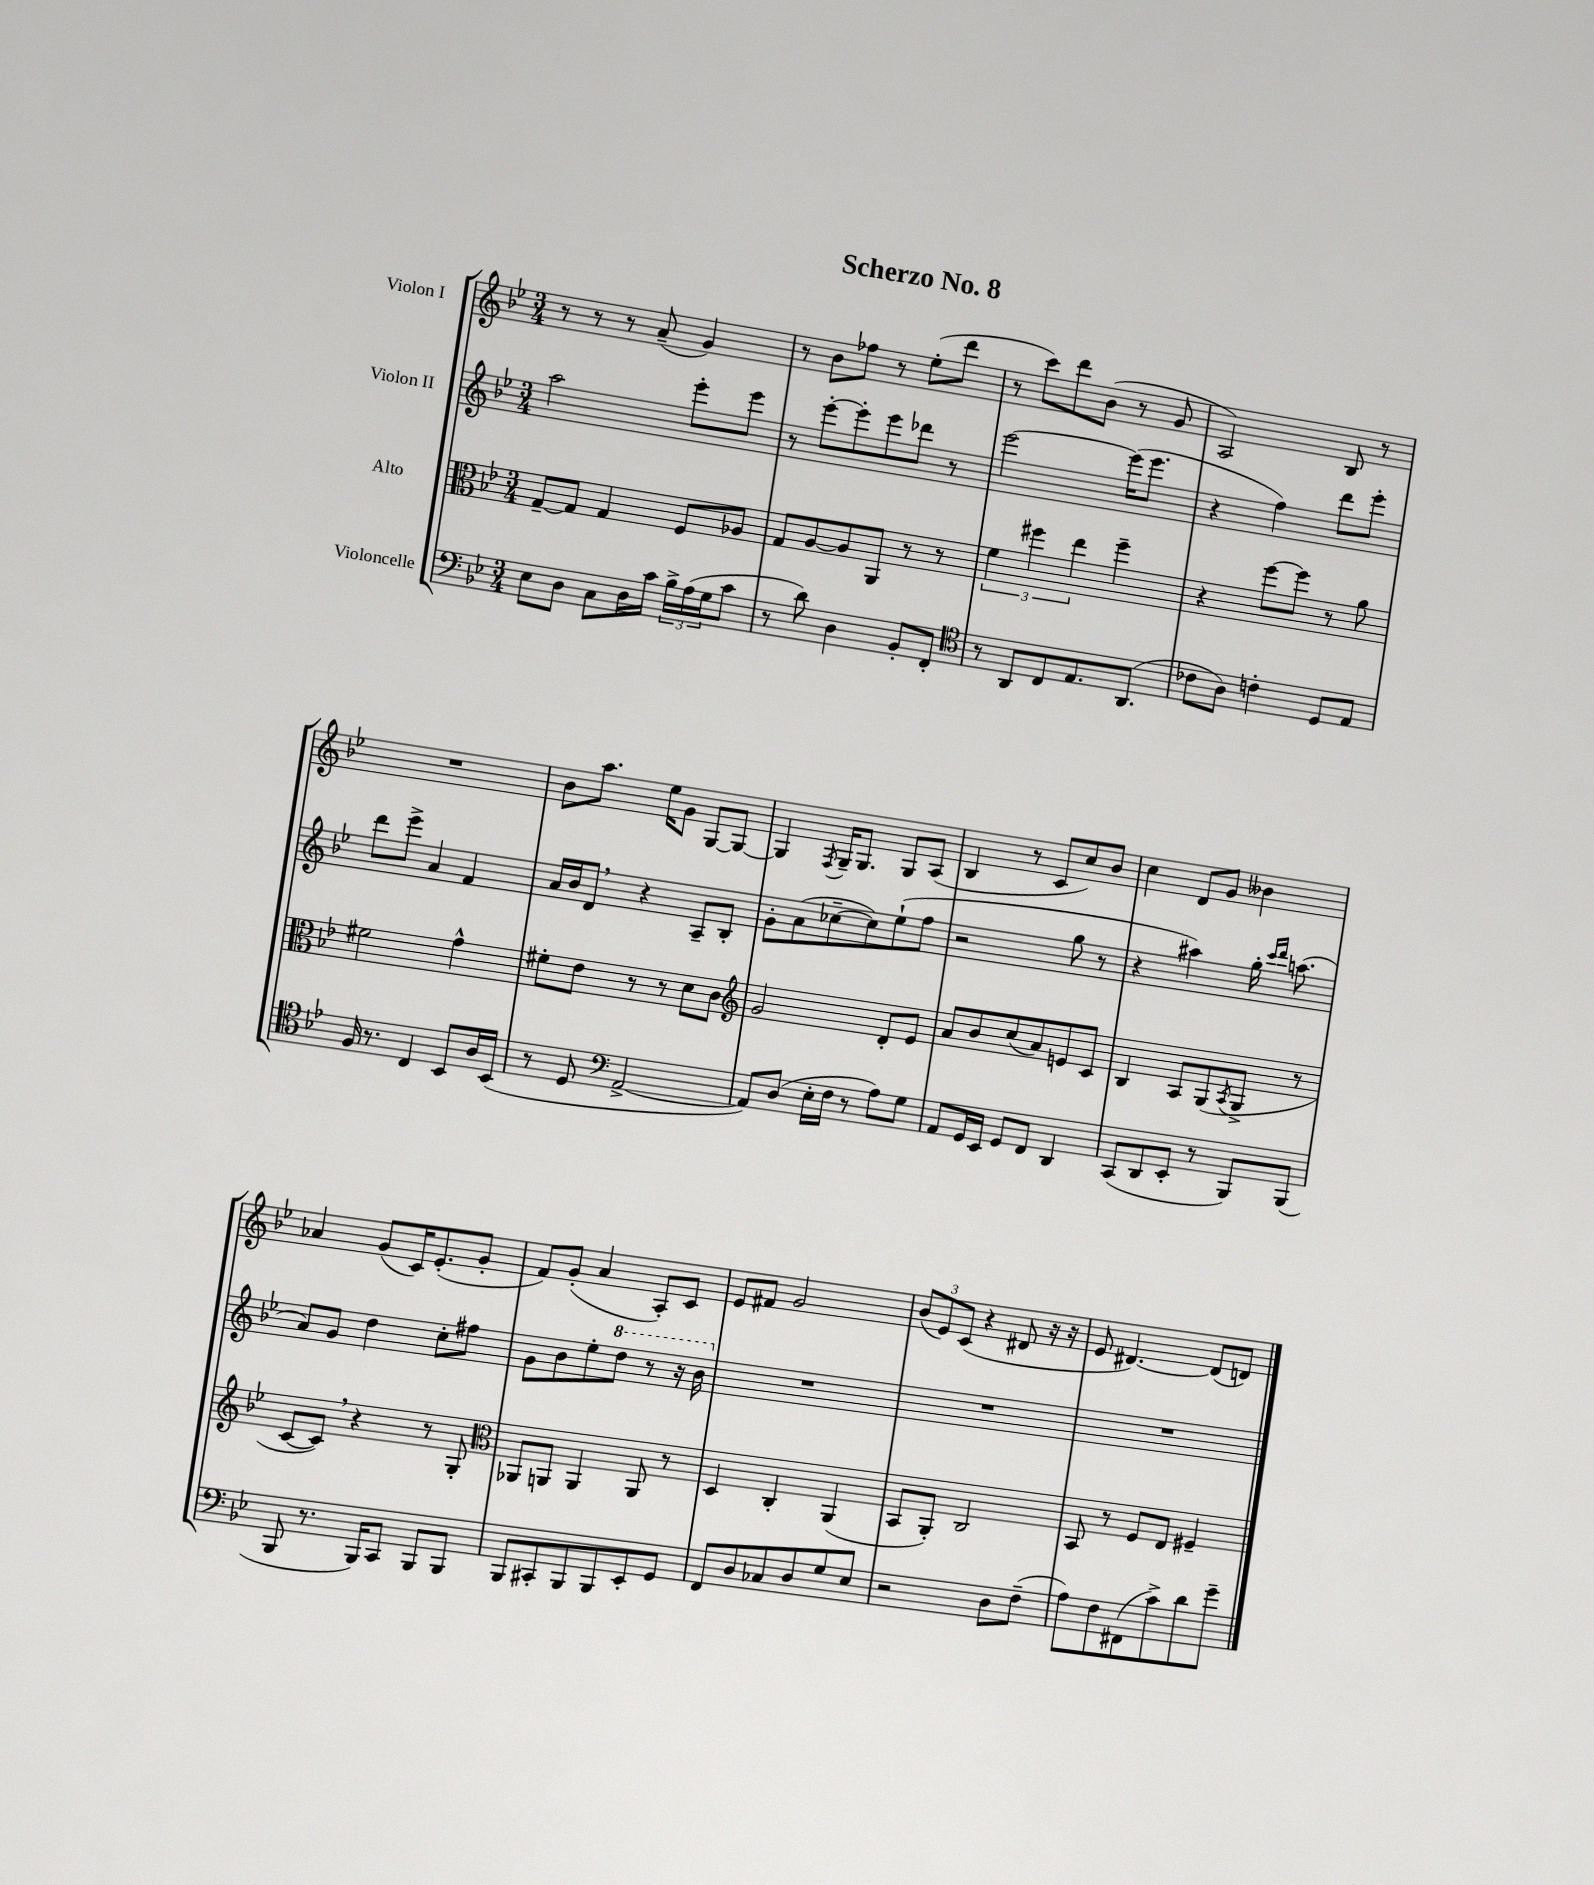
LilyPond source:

\header { title = "Scherzo No. 8" }
<<
\new StaffGroup <<
\new Staff = "s0" \with { instrumentName = "Violon I" } {
    \clef treble \key bes \major \numericTimeSignature \time 3/4
    r8 r8 r8 a'8--( g'4) |
    r8 bes'8 fes''8 r8 ees''8-.( d'''8 |
    r8 c'''8) d'''8 bes'8( r8 g'8 |
    a2) bes8 r8 |
    R2. |
    bes'8 a''8. ees''16 g'8 g8~ g8~ |
    g4 \acciaccatura { f8 } g16-- g8. g8 a8( |
    bes4 r8 c'8 c''8) bes'8 |
    c''4 d'8 g'8 beses'4 |
    aes'4 g'8( c'16) ees'8.-.( g'8-. |
    f'8) g'8-.( a'4 a8-.) c'8 |
    ees'8 fis'8 g'2 |
    \tuplet 3/2 { bes'8( ees'8) c'8( } r4 dis'8 r16 r16 |
    ees'8 dis'4.~) dis'8( d'8) \bar "|." |
}
\new Staff = "s1" \with { instrumentName = "Violon II" } {
    \clef treble \key bes \major \numericTimeSignature \time 3/4
    a''2 ees'''8-. ees'''8 |
    r8 ees'''8~-. ees'''8-. ees'''8 des'''8 r8 |
    ees'''2~ ees'''16( ees'''8. |
    r4 f''4) d'''8 ees'''8-. |
    d'''8 ees'''8-> a'4 f'4 |
    a'16 bes'16 d'8 \breathe r4 a8-- bes8-. |
    g'8-. a'8( ces''8~-- ces''8) ees''8-!( f''8 |
    r2 g''8 r8 |
    r4 ais''4) g''16-. \grace { c'''16 d'''16 } a''8.( |
    a'8) g'8 d''4 c''8-. fis''8 |
    g'8 bes'8 ees''8-. \ottava #1 d'''8 r8 r16 bes''16 \ottava #0 |
    R2. |
    R2. |
    R2. \bar "|." |
}
\new Staff = "s2" \with { instrumentName = "Alto" } {
    \clef alto \key bes \major \numericTimeSignature \time 3/4
    g8~-- g8 g4 f8 aes8 |
    g8 a8~ a8 a,8 r8 r8 |
    \tuplet 3/2 { f'4 fis''4 ees''4 } fis''4-- |
    r4 f''8~ f''8 r8 a'8 |
    fis'2 g'4-^ |
    fis'8-. ees'8 r8 r8 d'8 c'8 |
    \clef treble g'2 d'8-. ees'8 |
    a'8 bes'8 c''8( a'8) e'8 c'8 |
    bes4 a8 g8( \acciaccatura { a8 } g8-> r8 |
    c'8~ c'8) \breathe r4 r8 g8-. |
    \clef alto aes,8 a,8 a,4 a,8 r8 |
    d4 c4-. a,4( |
    bes,8 a,8-.) c2 |
    bes,8 r8 f8 ees8 fis4-- \bar "|." |
}
\new Staff = "s3" \with { instrumentName = "Violoncelle" } {
    \clef bass \key bes \major \numericTimeSignature \time 3/4
    ees8 d8 c8 d16 c'16 \tuplet 3/2 { bes16-> a16( g16 } c'8 |
    r8 d'8) d4 bes,8-. f,8-. |
    \clef tenor r8 a,8 c8 ees8. a,8.( |
    ces'8 a8) c'4-. d8 ees8 |
    f16 r8. c4 bes,8 a16 bes,16( |
    r8 d8 \clef bass a,2~-> |
    a,8) d8( ees16-. f16 r8 a8) g8 |
    a,8 g,16 ees,16 g,8 f,8 d,4 |
    c,8( d,8 ees,8-. r8 bes,,8) bes,,8( |
    bes,,8 r8. bes,,16) c,8 bes,,8 bes,,8 |
    bes,,8 cis,8-. bes,,8 bes,,8 ees,8-. g,8 |
    f,8 d8 ces8 d8 g8 ees8 |
    r2 d8 f8--( |
    a8) f8 fis,8( c'8->) d'8 g'8-- \bar "|." |
}
>>
>>
\layout { \context { \Score \remove "Bar_number_engraver" } }
